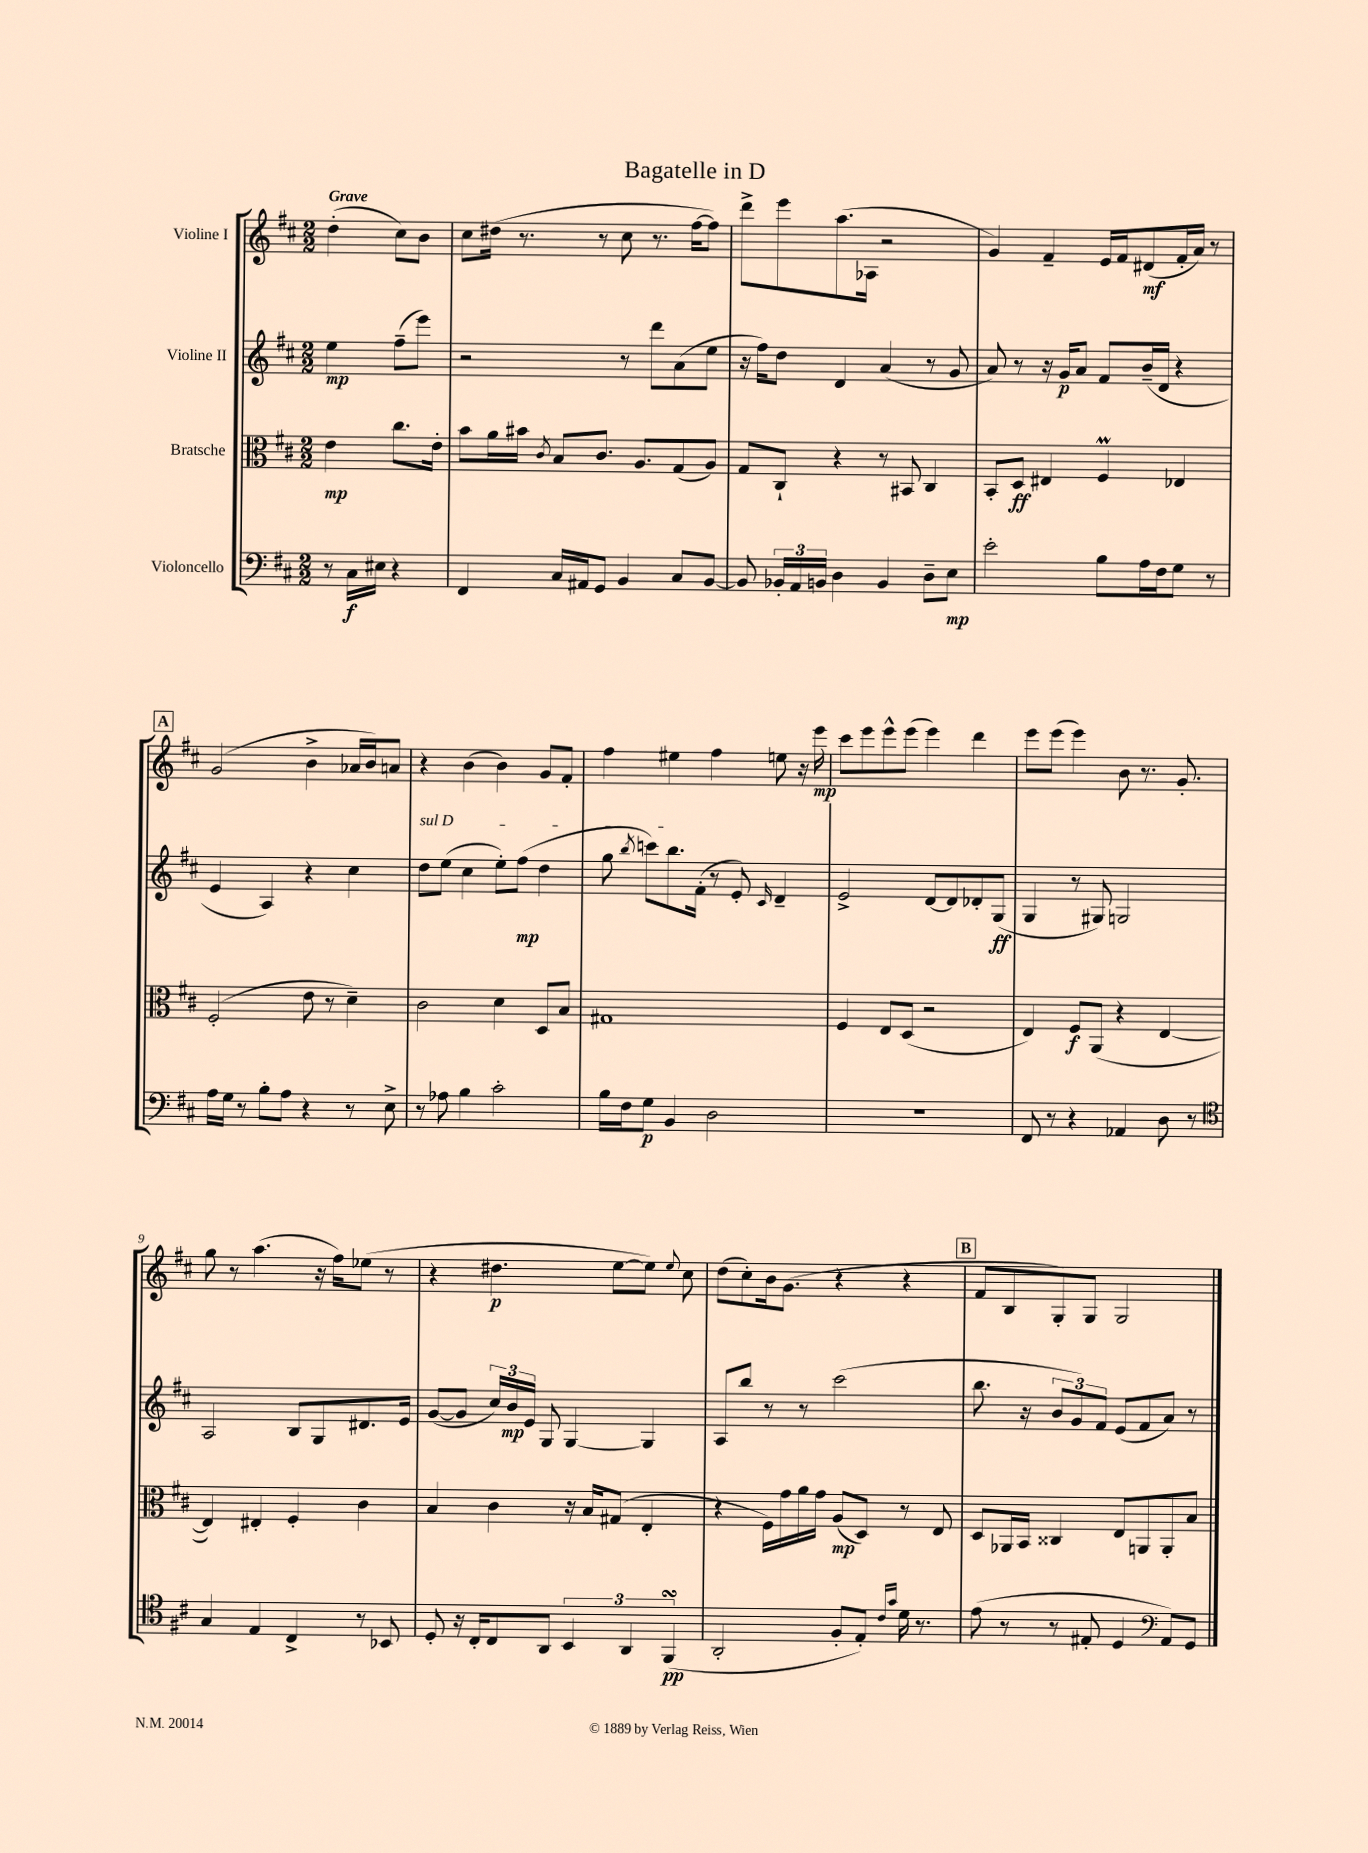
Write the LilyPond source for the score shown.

\header { title = "Bagatelle in D" }
<<
\new StaffGroup <<
\new Staff = "s0" \with { instrumentName = "Violine I" } {
    \clef treble \key d \major \numericTimeSignature \time 2/2 \partial 2 \tempo "Grave"
    \autoBeamOff d''4-.( cis''8[) b'8] |
    cis''8[ dis''16]( r8. r8 cis''8 r8. fis''16[~ fis''8]) |
    d'''8[-> e'''8 a''8.( aes16] r2 |
    g'4) fis'4-- e'16[ fis'16 dis'8\mf( fis'16-. a'16]) r8 |
    \mark \markup { \box "A" } g'2( b'4-> aes'16[ b'16) a'8] |
    r4 b'4( b'4) g'8[ fis'8]-. |
    fis''4 eis''4 fis''4 e''8 r16 e'''16\mp |
    cis'''8[ e'''8 e'''8-^ e'''8]( e'''4) d'''4 |
    e'''8[ e'''8]( e'''4) b'8 r8. g'8.-. |
    g''8 r8 a''4.( r16 fis''16[) ees''8]( r8 |
    r4 dis''4.\p e''8[~ e''8]) \appoggiatura { e''8 } cis''8 |
    d''8[( cis''8-.) b'16 g'8.]( r4 r4 |
    \mark \markup { \box "B" } fis'8[ b8 g8-.) g8] g2 \bar "|." |
}
\new Staff = "s1" \with { instrumentName = "Violine II" } {
    \clef treble \key d \major \numericTimeSignature \time 2/2 \partial 2
    \autoBeamOff e''4\mp fis''8[--( e'''8]) |
    r2 r8 d'''8[ a'8( e''8] |
    r16 fis''16[) d''8] d'4 a'4( r8 g'8 |
    a'8) r8 r16 g'16[\p a'8] fis'8[ b'16--( d'16] r4 |
    \mark \markup { \box "A" } e'4 a4) r4 cis''4 |
    \once \override TextSpanner.bound-details.left.text = \markup { \italic "sul D" } d''8[\startTextSpan e''8]( cis''4 e''8[-.) fis''8]\mp( d''4 |
    g''8 \acciaccatura { b''8 } c'''8[) b''8. fis'16]-.\stopTextSpan( r8 e'8-.) \grace { cis'16 } d'4-- |
    e'2-> d'8[~ d'8 des'8-. g8]\ff( |
    g4 r8 gis8) g2 |
    a2 b8[ g8 dis'8. e'16] |
    g'8[~( g'8] \tuplet 3/2 { cis''16[) b'16\mp e'16] } g8 g4~ g4 |
    a8[ b''8] r8 r8 cis'''2( |
    \mark \markup { \box "B" } b''8. r16 \tuplet 3/2 { b'8[ g'8) fis'8] } e'8[( fis'8 a'8]) r8 \bar "|." |
}
\new Staff = "s2" \with { instrumentName = "Bratsche" } {
    \clef alto \key d \major \numericTimeSignature \time 2/2 \partial 2
    \autoBeamOff e'4\mp cis''8.[ e'16]-. |
    b'8[ a'16 bis'16] \acciaccatura { cis'8 } b8[ cis'8.] a8.[ g8( a8]) |
    g8[ cis8]-! r4 r8 bis,8 cis4 |
    b,8[-. d8]\ff eis4 fis4\prall ees4 |
    \mark \markup { \box "A" } fis2-.( e'8 r8 d'4--) |
    cis'2 d'4 d8[ b8] |
    gis1 |
    fis4 e8[ d8]( r2 |
    e4) fis8[\f a,8]( r4 e4~ |
    e4) eis4-. fis4-. cis'4 |
    b4 cis'4 r16 b16[ gis8]( e4-. |
    r4 fis16[) g'16 a'16 g'16] a8[\mp( d8]) r8 e8 |
    \mark \markup { \box "B" } d8[ aes,16 b,16] cisis4 e8[ a,8 a,8-. b8] \bar "|." |
}
\new Staff = "s3" \with { instrumentName = "Violoncello" } {
    \clef bass \key d \major \numericTimeSignature \time 2/2 \partial 2
    \autoBeamOff r8 cis16[\f eis16] r4 |
    fis,4 cis16[ ais,16 g,8] b,4 cis8[ b,8]~ |
    b,8 \tuplet 3/2 { bes,16[-. a,16 b,16] } d4 b,4 d8[-- e8]\mp |
    e'2-. b8[ a16 fis16 g8] r8 |
    \mark \markup { \box "A" } a16[ g16] r8 b8[-. a8] r4 r8 e8-> |
    r8 aes8 b4 cis'2-. |
    b16[ fis16 g8]\p b,4 d2 |
    r1 |
    fis,8 r8 r4 aes,4 d8 r8 |
    \clef tenor g4 e4 cis4-> r8 bes,8 |
    d8-. r16 cis16[-. cis8 a,8] \tuplet 3/2 { b,4 a,4 fis,4\turn\pp( } |
    a,2-. fis8[-. e8]-.) \grace { cis'16[ g'16] } d'16 r8. |
    \mark \markup { \box "B" } e'8( r8 r8 eis8-. d4 \clef bass a,8[) g,8] \bar "|." |
}
>>
>>
